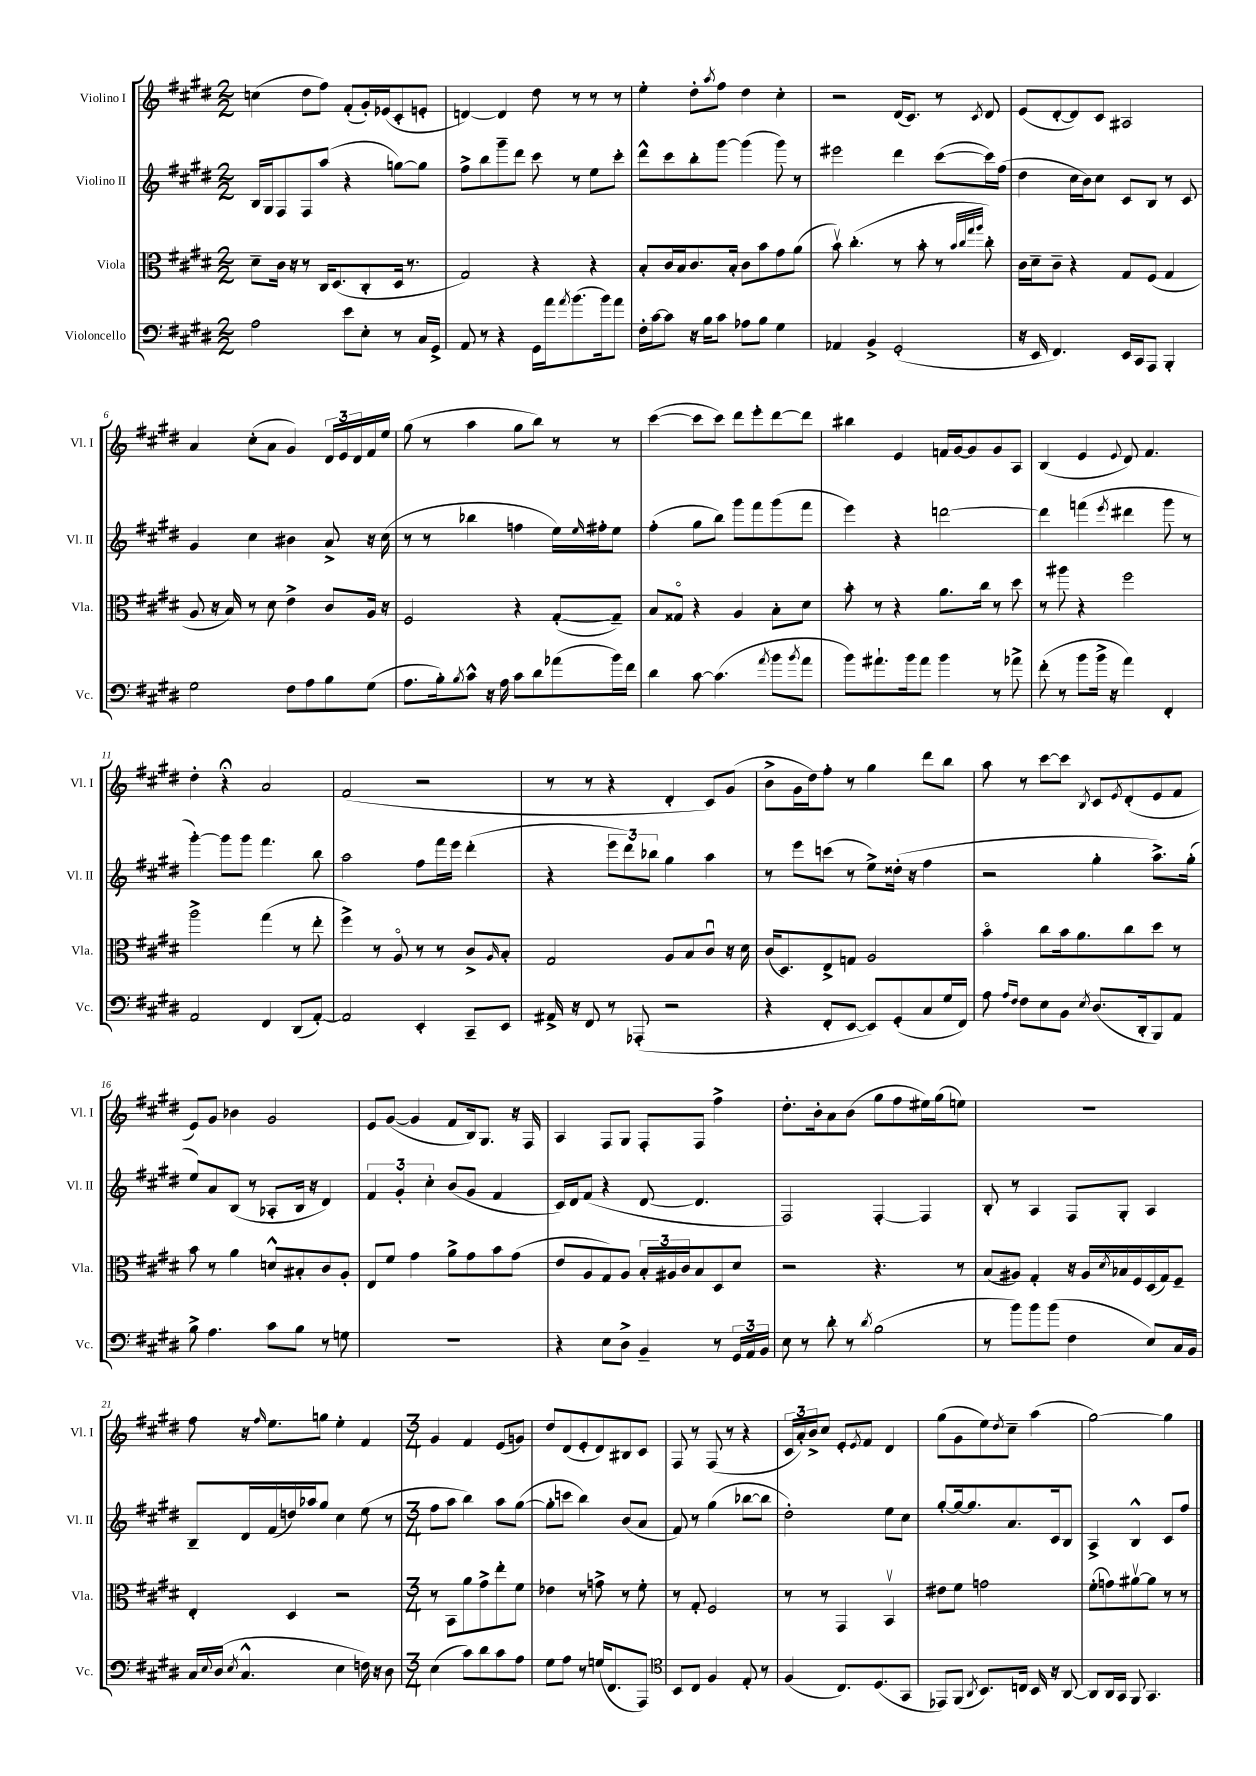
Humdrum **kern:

**kern	**kern	**kern	**kern
*staff4	*staff3	*staff2	*staff1
*clefF4	*clefC3	*clefG2	*clefG2
*k[f#c#g#d#]	*k[f#c#g#d#]	*k[f#c#g#d#]	*k[f#c#g#d#]
*M2/2	*M2/2	*M2/2	*M2/2
2A	8d#~	16B	(4cc
.	.	16G#	.
.	16c#	8F#	.
.	16r	.	.
.	8r	8F#	8dd#
.	16C#	(8aa	8ff#)
.	(8.D#	.	.
8e	.	4r	(8f#'
8E'	8C#'	.	16g#')
.	.	.	(16e-
8r	16D#	[8gg)	8c#'
.	8.r	.	.
16C#	.	8gg]	8e'
16GG#^	.	.	.
=	=	=	=
8AA	2G#)	8ff#^	[4d)
8r	.	8bb	.
4r	.	8ggg#~	4d]
.	.	8ddd#	.
16GG#	4r	8ccc#	8dd#
16a	.	.	.
8qa	.	.	.
(8.b	.	8r	8r
.	4r	8ee	8r
16b)	.	.	.
8a	.	8ccc#'	8r
=	=	=	=
16F#'	8B'	8ddd#^^	4ee'
[16c#	.	.	.
8c#]	16c#	8ccc#	.
.	16B	.	.
16r	8.c#	8bb'	8dd#'
16B	.	.	.
.	.	.	8qaa
8c#	.	[8ggg#	8ff#
.	16B'	.	.
8A-	8c#	(4ggg#]	4dd#
8B	8b	.	.
4G#	8g#	8ggg#)	4cc#'
.	(8a	8r	.
=	=	=	=
4AA-	8bv)	2eee#	2r
.	(4.cc#'	.	.
4BB^	.	.	.
(2GG#'	8r	4ddd#	(16d#
.	.	.	8.c#)
.	8b'	.	.
.	8r	([8ccc#	8r
.	32qqb	.	.
.	32qqcc#	.	.
.	32qqgg#	.	.
.	32qqaa	.	8qc#
.	8cc#')	16ccc#])	8d#
.	.	(16ff#	.
=	=	=	=
16r	16c#	4dd#	(8e
16EE	16d#~	.	.
4.FF#)	8c#~	.	[8d#'
.	4r	16cc#	8d#])
.	.	16b)	.
.	.	8cc#	8c#
16EE	8G#	8c#	2A#
16CC#	.	.	.
8AAA	(8F#	8B	.
4BBB'	4G#	8r	.
.	.	8c#	.
=	=	=	=
2G#	8A	4g#	4a
.	16r	.	.
.	16B)	.	.
.	8r	4cc#	(8cc#'
.	8d#	.	8a
8F#	4e^	4b#	4g#)
8A	.	.	.
8B	8c#	8a^	24d#
.	.	.	24e
.	.	.	24d#
(8G#	16A	16r	16f#
.	16r	(16cc#	16ee
=	=	=	=
8.A	2F#	8r	(8gg#
.	.	8r	8r
16B')	.	.	.
8qB	.	.	.
8c#^^	.	4bb-	4aa
16r	.	.	.
16A	.	.	.
8c#	4r	4ff	8gg#
8d#	.	.	8bb)
(8a-	([8G#'	16ee)	8r
.	.	16qqee	.
.	.	16ff#'	.
16b)	8G#~])	8ee	8r
16f#	.	.	.
=	=	=	=
4d#	8B	(4ff#'	([4ccc#
.	8G##o	.	.
[8c#	4r	8gg#	8ccc#]
(4.c#]	.	8bb)	8ccc#)
.	4A	8ggg#	8ddd#
.	.	8fff#	8eee'
8qa	.	.	.
8b	8B'	(8ggg#	[8ddd#
8qb	.	.	.
8a	8d#	8fff#	8ddd#]
=	=	=	=
8b)	8b'	4eee)	4bb#
8.a#`	8r	.	.
.	4r	4r	4e
16b	.	.	.
8a#	.	.	.
4b	8.a	[2ddd	16f
.	.	.	[16g#
.	.	.	8g#]
.	16cc#	.	.
8r	8r	.	8g#
8a-^	8dd#	.	8A
=	=	=	=
(8f#'	8r	4ddd]	(4B
8r	8aa#	.	.
8b	4r	(4fff	4e
16b^	.	.	.
16r	.	.	.
.	.	8qeee	8qqe
4a)	2ff#	4ddd#	8d#)
.	.	.	4.f#
4FF#'	.	8ggg#	.
.	.	8r	.
=	=	=	=
2AA	2aa^	[4ggg#')	4dd#'
.	.	8ggg#]	4r;
.	.	8ggg#	.
4FF#	(4gg#	4.fff#	2a
(8DD#	8r	.	.
[8AA')	8ee'	8bb	.
=	=	=	=
2AA]	4ff#^)	2aa	(2f#
.	8r	.	.
.	8Ao	.	.
4EE'	8r	8ff#	2r
.	8r	16fff#	.
.	.	16eee	.
8CC#~	8c#^	(4ddd#'	.
.	16qqA	.	.
8EE	8B'	.	.
=	=	=	=
16AA#^	2G#	4r	8r
16r	.	.	.
8FF#	.	.	8r
8r	.	12eee	4r
.	.	12ddd#)	.
(8AAA-'	.	.	.
.	.	12bb-	.
2r	8A	4gg#	4d#'
.	8B	.	.
.	8c#u	4aa	8c#)
.	16r	.	(8g#
.	16d#	.	.
=	=	=	=
4r	(16c#	8r	8b^
.	8.D#)	.	.
.	.	8eee	16g#
.	.	.	16dd#)
8FF#'	8E^	(8ccc	8ff#'
[8EE	8G	8r	8r
8EE])	2A	8ee^)	4gg#
(8GG#'	.	(16dd##'	.
.	.	16r	.
8C#	.	4ff#	8ddd#
16G#	.	.	8bb
16FF#)	.	.	.
=	=	=	=
8A	4bo	2r	8aa
16qqA	.	.	.
16qqF#	.	.	.
8F#	.	.	8r
8E	8cc#	.	[8ccc#
8BB	16b	.	8ccc#]
.	8.a	.	.
8qE	.	.	8qB
(8.D#	.	4gg#'	8c#
.	.	.	8qe
.	8cc#	.	(8d#'
16DD#'	.	.	.
8BBB)	8dd#	8.aa^)	8e
8AA	8r	.	8f#
.	.	(16gg#'	.
=	=	=	=
8B^	8b	8ee)	8e)
4.A	8r	8a	8g#
.	4a	(8B	4b-
.	.	8r	.
8c#	8d^^	8A-'	2g#
8B	8B#'	16B	.
.	.	16r	.
8r	8c#	4d#)	.
8G	8A'	.	.
=	=	=	=
1r	8E	6f#	8e
.	8f#	.	([8g#
.	.	6g#'	.
.	4g#	.	4g#]
.	.	6cc#'	.
.	8a^	(8b	8f#
.	8g#	8g#	16B)
.	.	.	8.G#
.	8b	4f#	.
.	(8g#	.	16r
.	.	.	16F#
=	=	=	=
4r	8e	16c#)	4A
.	.	16d#	.
.	8A	(8f#	.
8E	8G#)	4r	8F#
8D#^	8A	.	8G#
4BB~	24B'	[8d#	8F#'
.	24A#	.	.
.	24c#	.	.
.	8B	4.d#]	8F#
8r	8D#	.	4ff#^
24GG#	8d#	.	.
24AA	.	.	.
24BB	.	.	.
=	=	=	=
8E	2r	2F#)	8.dd#'
8r	.	.	.
.	.	.	16b'
8d#'	.	.	8a
8r	.	.	(8b
8qd#	.	.	.
(2B	4.r	[4F#'	8gg#
.	.	.	8ff#
.	.	4F#]	16ee#)
.	.	.	(16gg#
.	8r	.	8ee)
=	=	=	=
8r	(8B	8B'	1r
8b)	8A#)	8r	.
8b	4G#'	4A	.
(8b	.	.	.
4F#	16r	8F#	.
.	16A#	.	.
.	8qd#	.	.
.	16B-	8G#'	.
.	16F#	.	.
8E)	(16D#	4A	.
.	16G#)	.	.
16C#	8F#~	.	.
16BB	.	.	.
=	=	=	=
16C#	4E'	8B~	8ff#
8qqE	.	.	.
(16D#	.	.	.
8qE	.	.	.
4.C#^^	.	16d#	16r
.	.	.	16qqff#
.	.	(16f#	8.ee
.	4D#	16dd)	.
.	.	16aa-	.
.	.	8gg#	8gg
4E	2r	4cc#	4ee'
16F)	.	(8ee	4f#
16r	.	.	.
8D#	.	8r	.
=	=	=	=
*M3/4	*M3/4	*M3/4	*M3/4
(4E	8r	8ff#	4g#
.	8BB	8aa	.
8c#)	8a	4bb)	4f#
8d#	8g#^	.	.
8c#	8ee'	8aa	(8e
8A	8f#	([8gg#	8g)
=	=	=	=
8G#	4e-	8gg#']	8dd#
8A	.	8ccc	(8d#
8r	8r	4bb)	8e'
(16G	8g^	.	8d#)
8.FF#	.	.	.
.	8r	(8b	8B#
8AAA)	8f#'	8a	8c#
=	=	=	=
*clefC4	*	*	*
8BB	8r	8f#)	8F#
8C#	8G#'	8r	8r
4F#	2F#	(4gg#	(8F#
.	.	.	8r
8E'	.	[8bb-	4r
8r	.	8bb-]	.
=	=	=	=
(4F#	8r	2dd#')	24c#
.	.	.	24a')
.	.	.	24b^
.	8r	.	8cc#
8.C#)	4GG#	.	8e'
.	.	.	8qe
.	.	.	8f#
(8.D#	.	.	.
.	4BBv	8ee	4d#
8GG#	.	8cc#	.
=	=	=	=
8EE-)	8e#	[8gg#'	(8gg#
(8FF#	8f#	16gg#_	8g#
.	.	8.gg#]	.
8qAA	.	.	.
8.BB)	2g	.	8ee)
.	.	.	8qdd#
.	.	8.a	8cc#~
16C	.	.	.
16BB	.	.	(4aa
16r	.	16c#	.
[8AA	.	8B	.
=	=	=	=
8AA]	(8f#'	4A^	[2gg#)
16AA	8g)	.	.
16GG#	.	.	.
8FF#	[8a#v	4B^^	.
4.GG#	8a#]	.	.
.	8r	8c#	4gg#]
.	8r	8ff#	.
==	==	==	==
*-	*-	*-	*-
